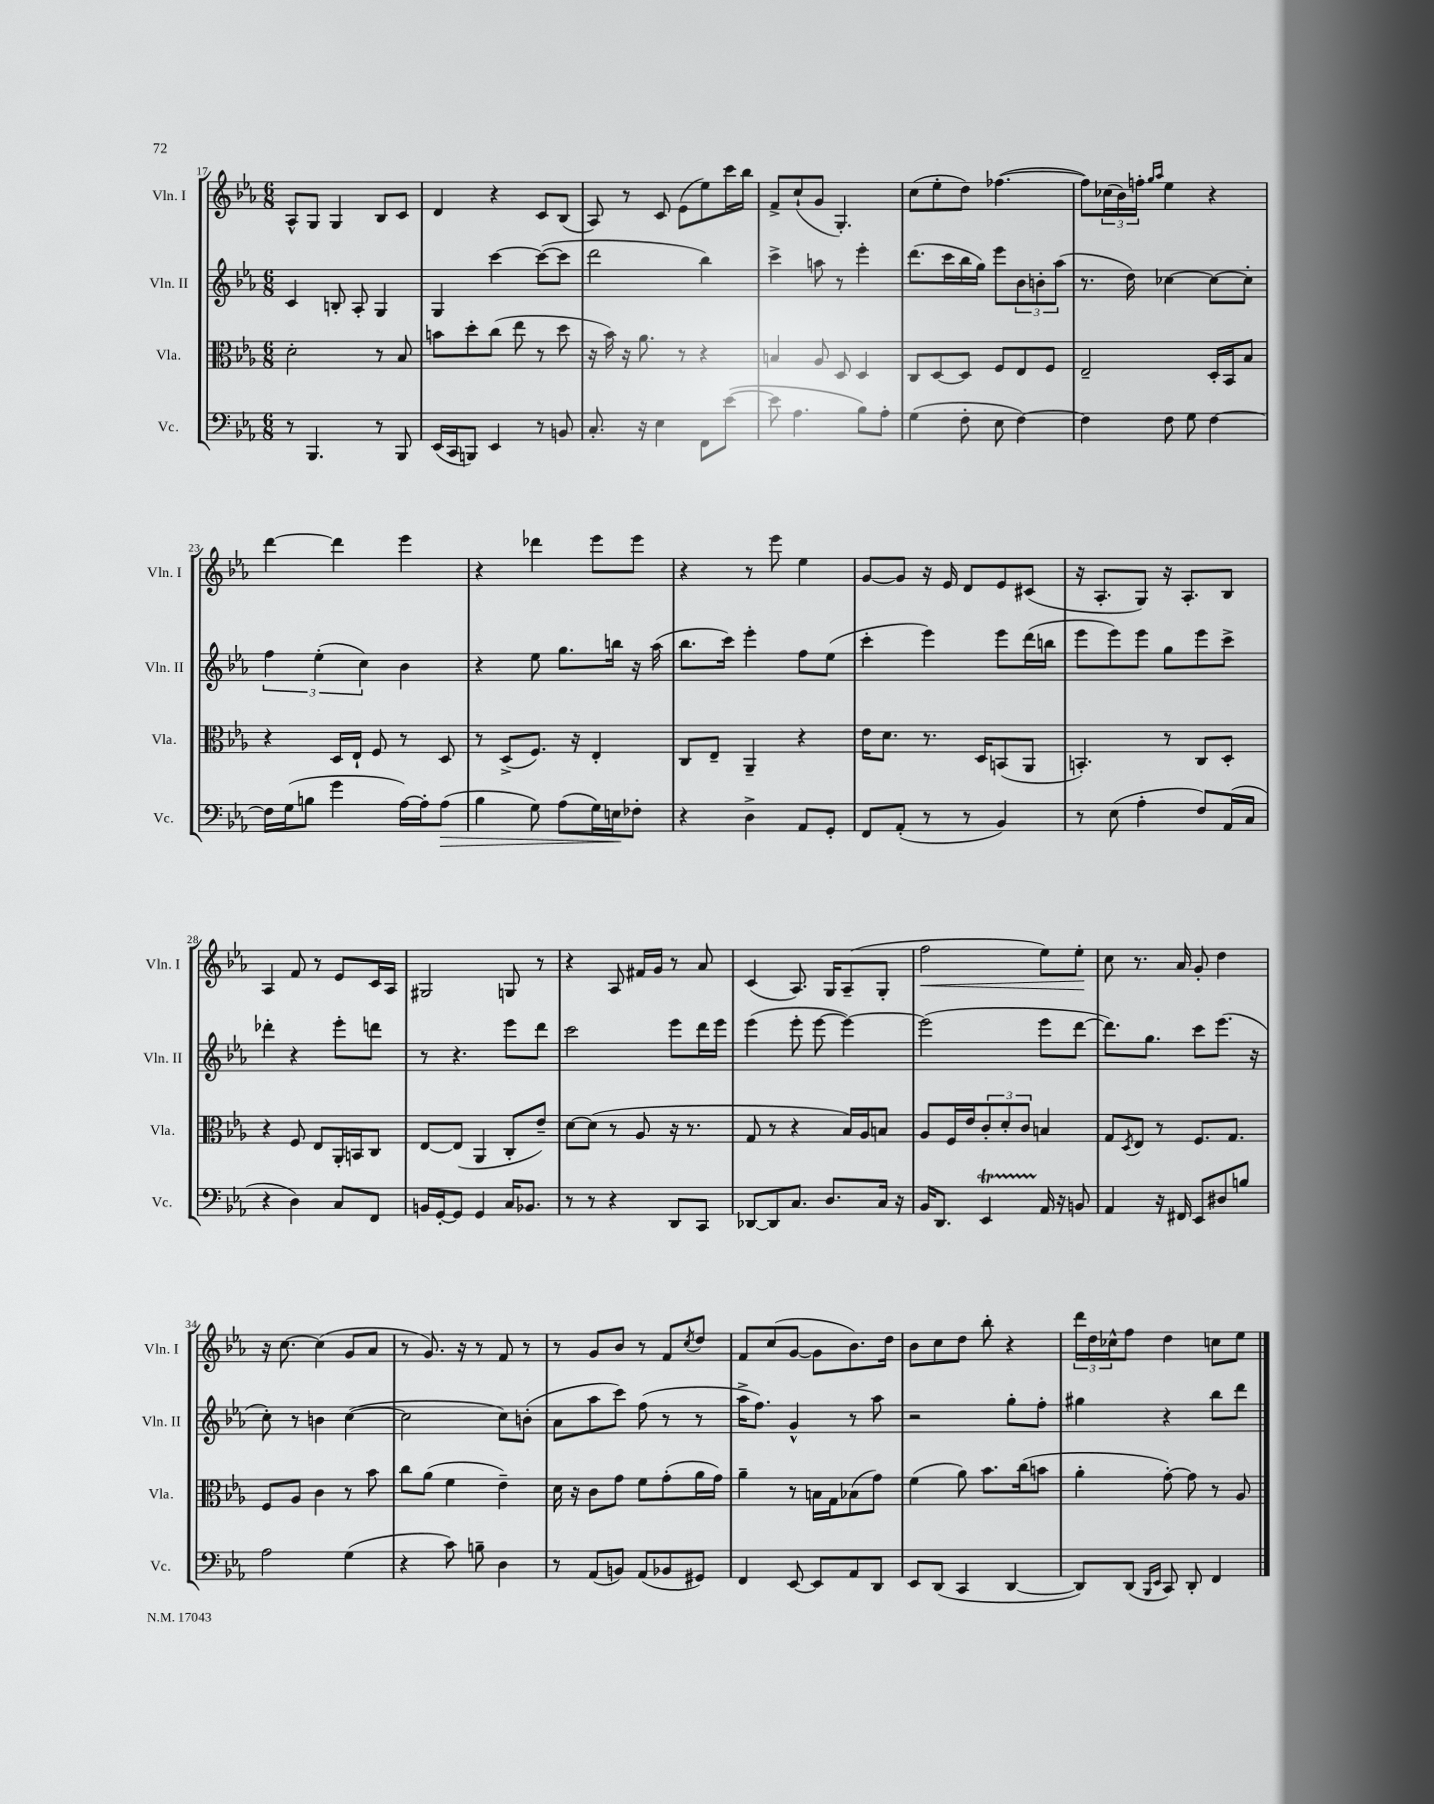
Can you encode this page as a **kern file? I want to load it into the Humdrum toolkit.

**kern	**kern	**kern	**kern
*staff4	*staff3	*staff2	*staff1
*clefF4	*clefC3	*clefG2	*clefG2
*k[b-e-a-]	*k[b-e-a-]	*k[b-e-a-]	*k[b-e-a-]
*M6/8	*M6/8	*M6/8	*M6/8
8r	2d'	4c	8A-^^
4.BBB-	.	.	8G
.	.	8B'	4G
.	.	8A-'	.
8r	8r	4G	8B-
8BBB-	8B-	.	8c
=	=	=	=
(16EE-	8b	4G	4d
16CC	.	.	.
8BBB)	8dd'	.	.
4EE-	(8cc	[4ccc	4r
.	8ee-	.	.
8r	8r	(8ccc_	8c
8BB	8dd	8ccc]	(8B-
=	=	=	=
8.C'	16r	2ddd	8A-)
.	16b-)	.	.
.	16r	.	8r
16r	8.a-	.	.
4E-	.	.	8c
.	8r	.	(8e-
8FF	4r	4bb-)	8ee-)
([8e-	.	.	16ccc
.	.	.	16bb-
=	=	=	=
8e-]	4B	4ccc^	8f^
4.A-	.	.	(8cc`
.	8A-	8aa	8g
.	8D	8r	4.G')
8B-)	4D	4eee-'	.
8A-'	.	.	.
=	=	=	=
(4G	8C	(8.ddd	(8cc
.	[8D	.	8ee-'
.	.	16ccc	.
8F'	8D]	16bb-	8dd)
.	.	16gg)	.
8E-	8F	8eee-	([4.ff-
[4F)	8E-	12b-	.
.	.	12b'	.
.	8F	.	.
.	.	(12aa-	.
=	=	=	=
4F]	2E-~	8.r	8ff-])
.	.	.	(24cc-
.	.	.	24b-)
.	.	16dd)	.
.	.	.	24ff'
.	.	.	16qqgg
.	.	.	16qqaa-
8F	.	[4cc-	4ee-
8G	.	.	.
[4F	16D'	8cc-_	4r
.	16BB-	.	.
.	8B-	8cc-']	.
=	=	=	=
16F]	4r	6ff	[4ddd
(16G	.	.	.
8B	.	.	.
.	.	(6ee-'	.
4g	16D	.	4ddd]
.	16E-`	.	.
.	.	6cc)	.
.	8F	.	.
[16A-)	8r	4b-	4eee-
16A-']	.	.	.
(8A-	8D	.	.
=	=	=	=
4B-	8r	4r	4r
.	(8D^	.	.
8G)	8.F)	8ee-	4ddd-
(8A-	.	8.gg	.
.	16r	.	.
16G)	4E-'	.	8eee-
16E	.	16bb	.
8F-'	.	16r	8eee-
.	.	(16aa-	.
=	=	=	=
4r	8C	8.bb-	4r
.	8E-~	.	.
.	.	16ccc)	.
4D^	4AA-~	4eee-'	8r
.	.	.	8eee-
8AA-	4r	8ff	4ee-
8GG'	.	(8ee-	.
=	=	=	=
8FF	16e-	4ccc'	[8g
.	8.d	.	.
(8AA-'	.	.	8g]
8r	8.r	4eee-)	16r
.	.	.	16e-
8r	.	.	8d
.	16D	.	.
4BB-)	(8BB	8eee-	8e-
.	8AA-	(16ddd	(8c#
.	.	16bb	.
=	=	=	=
8r	4.BB')	8eee-	16r
.	.	.	8.A-'
(8E-	.	8eee-)	.
4A-'	.	8eee-	8G)
.	8r	8gg	16r
.	.	.	8.A-'
8F)	8C	8eee-	.
(16AA-	8D'	8ccc^	8B-
16C	.	.	.
=	=	=	=
4r	4r	4ddd-'	4A-
4D)	8F	4r	8f
.	8E-	.	8r
8C	16AA-'	8eee-'	8e-
.	16BB	.	.
8FF	8C	8ddd	16c
.	.	.	16A-
=	=	=	=
16BB	[8E-	8r	2G#
[16GG'	.	.	.
8GG]	(8E-]	4.r	.
4GG	4AA-	.	.
16C	8C'	8eee-	8G
8.BB-	.	.	.
.	8e-~)	8ddd	8r
=	=	=	=
8r	[8d	2ccc	4r
8r	(8d]	.	.
4r	8r	.	8A-
.	8A-	.	16f#
.	.	.	16g
8DD	16r	8eee-	8r
.	8.r	.	.
8CC	.	16ddd	8a-
.	.	16eee-	.
=	=	=	=
[8DD-	8G	(4eee-	(4c
8DD-]	8r	.	.
8.C	4r	8eee-'	8.A-)
.	.	[8eee-	.
8.D	.	.	16G
.	16B-)	4eee-_)	(8A-~
.	16A-	.	.
16C	8B	.	8G'
16r	.	.	.
=	=	=	=
16BB-	8A-	(2eee-]	2ff
8.DD	.	.	.
.	16F	.	.
.	16e-	.	.
4EE-	12c'	.	.
.	12d'	.	.
.	12c	.	.
16AA-	4B	8eee-	8ee-)
16r	.	.	.
8BB	.	[8ddd	8ee-'
=	=	=	=
4AA-	8G	8.ddd])	8cc
.	8qD	.	.
.	8E-	.	8.r
.	.	8.gg	.
16r	8r	.	.
16FF#	.	.	16a-
8EE-	8.F	8ccc	8g'
8D#	.	(8.eee-	4dd
.	8.G	.	.
8B	.	.	.
.	.	16r	.
=	=	=	=
2A-	8F	8cc')	16r
.	.	.	[8.cc
.	8A-	8r	.
.	4c	4b	(4cc]
(4G	8r	([4cc	8g
.	8b-	.	8a-
=	=	=	=
4r	8cc	2cc]	8r
.	(8a-	.	8.g)
8c)	4f	.	.
.	.	.	16r
8B~	.	.	8r
4D	4e-~)	8cc)	8f
.	.	(8b'	8r
=	=	=	=
8r	16d	8a-	8r
.	16r	.	.
(8AA-	8c	8aa-	8g
8BB)	8g	8ccc)	8b-
(8AA-	8f	(8ff	8r
8BB-	(8g'	8r	8f
.	.	.	8qcc
8GG#)	16a-	8r	8dd
.	16g)	.	.
=	=	=	=
4FF	4a-~	16aa-^	8f
.	.	8.ff)	.
.	.	.	(8cc
[8EE-	8r	4g^^	[8g
8EE-]	16B	.	8g]
.	16G	.	.
8AA-	(8B-	8r	8.b-)
8DD	8g)	8aa-	.
.	.	.	16dd
=	=	=	=
8EE-	(4f	2r	8b-
(8DD	.	.	8cc
4CC	8a-)	.	8dd
.	8.b-	.	8bb-'
[4DD	.	8gg'	4r
.	(16cc	.	.
.	8b	8ff'	.
=	=	=	=
8DD])	4a-'	4gg#	24ddd
.	.	.	24dd
.	.	.	24cc-^^
(8DD	.	.	8ff
16qqBBB-	.	.	.
16qqEE-	.	.	.
8CC)	[8g')	4r	4dd
8DD'	8g]	.	.
4FF	8r	8bb-	8cc
.	8A-	8ddd	8ee-
==	==	==	==
*-	*-	*-	*-
